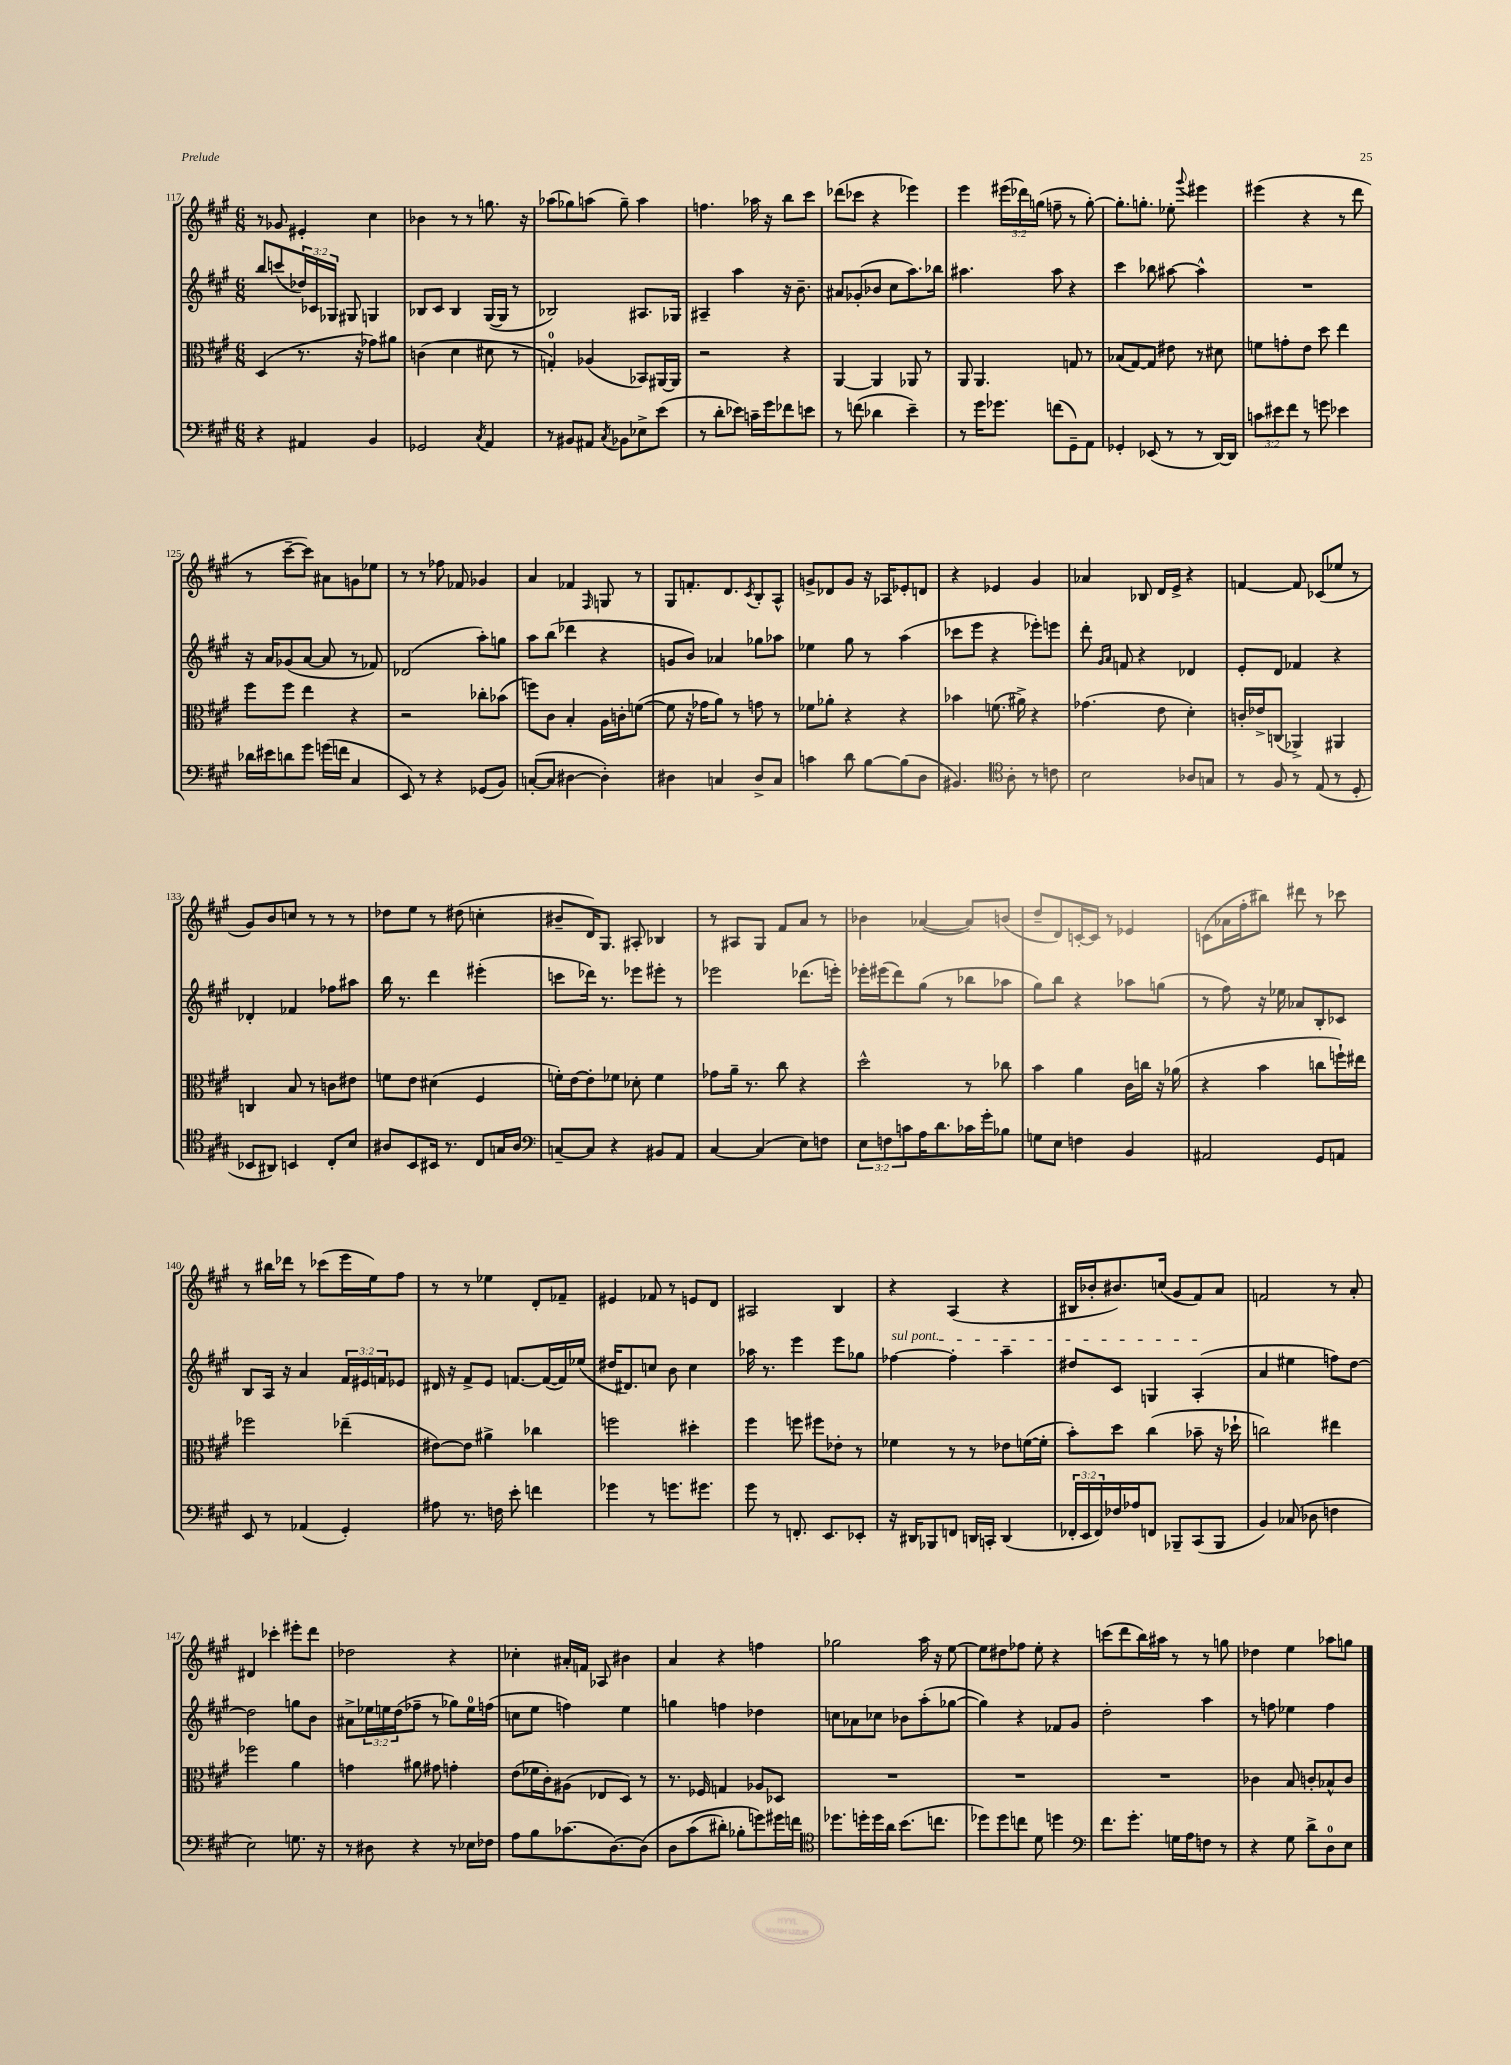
<<
\new StaffGroup <<
\new Staff = "s0" {
    \clef treble \key a \major \numericTimeSignature \time 6/8 \override Staff.TupletNumber.text = #tuplet-number::calc-fraction-text
    r8 ges'8 eis'4-. cis''4 |
    bes'4 r8 r8 g''8. r16 |
    aes''8( ges''8) a''8( ges''8--) a''4 |
    f''4. aes''16 r16 b''8 cis'''8 |
    des'''8( ces'''8 r4 ees'''4) |
    e'''4 \tuplet 3/2 { eis'''16( des'''16) g''16( } f''8-- r8 g''8~-.) |
    g''8.-. g''8.-. ees''8-. \appoggiatura { gis'''8 } eis'''4 |
    eis'''4( r4 r8 d'''8 |
    r8 cis'''8~-- cis'''8) ais'8 g'8 ees''8 |
    r8 r8 fes''8 fes'8 ges'4 |
    a'4 fes'4 \grace { fis16 } g8 r8 |
    gis8 f'8.-. d'8. \acciaccatura { cis'8 } b8-. a8-^ |
    g'8-> des'8 g'8 r16 aes16 ees'8-. d'8 |
    r4 ees'4 gis'4 |
    aes'4 bes8 d'16 e'16-> r4 |
    f'4~ f'8 ces'8( ees''8 r8 |
    gis'8) b'8 c''8 r8 r8 r8 |
    des''8 e''8 r8 dis''8( c''4-. |
    bis'8-- d'16) gis8. ais8-. bes4 |
    r8 ais8 gis8 fis'8 a'8 r8 |
    bes'4 aes'4~( aes'8) b'8( |
    d''8-- d'8) c'16~-. c'16 r8 ees'4 |
    c'8( aes'16 fis''16-. bis''8) dis'''8 r8 ces'''8 |
    r8 bis''16 des'''16 r8 ces'''8( e'''16 e''16) fis''8 |
    r8 r8 ees''4 d'8-. fes'8-- |
    eis'4 fes'8 r8 e'8 d'8 |
    ais2 b4 |
    r4 a4( r4 |
    bis16 bes'16-. bis'8.) c''16( gis'8 fis'8) a'8 |
    f'2 r8 a'8-. |
    dis'4 ces'''4-. eis'''8-. d'''8 |
    des''2 r4 |
    ces''4-. ais'16-. f'16 aes8 bis'4 |
    a'4 r4 f''4 |
    ges''2 a''16 r16 e''8~ |
    e''8 dis''8 fes''8 e''8-. r4 |
    c'''8( d'''8 b''16) ais''16 r8 r8 g''8 |
    des''4 e''4 aes''8 g''8 \bar "|." |
}
\new Staff = "s1" {
    \clef treble \key a \major \numericTimeSignature \time 6/8 \override Staff.TupletNumber.text = #tuplet-number::calc-fraction-text
    b''8 c'''8( \tuplet 3/2 { des''16) ces'16 ges16 } gis8 g4 |
    bes8 cis'8 bes4 gis16~( gis16 r8 |
    bes2) ais8. ges16 |
    ais4-- a''4 r16 b'8.-- |
    ais'8 ges'8-.( bes'8 cis''8 a''8.) bes''16 |
    ais''4. ais''8 r4 |
    cis'''4 bes''8 ais''8~ ais''4-^ |
    R2. |
    r16 a'16 ges'8( a'8~ a'8 r8 fes'8) |
    des'2( a''8-.) g''8 |
    a''8 b''8( des'''4 r4 |
    g'8 b'8) aes'4 ges''8 aes''8 |
    ees''4 gis''8 r8 a''4( |
    ces'''8 e'''8 r4 ees'''8-.) e'''8 |
    d'''8-. \grace { gis'16 a'16 } f'8 r4 des'4 |
    e'8-. d'8 fes'4 r4 |
    des'4-. fes'4 fes''8 ais''8 |
    b''16 r8. d'''4 eis'''4-.( |
    c'''8 des'''16) r8. ees'''8 eis'''8-. r8 |
    ees'''2 des'''8.( e'''16-.) |
    ees'''16-. eis'''16( d'''8) gis''8( r8 bes''8 aes''8 |
    gis''8) b''8 r4 aes''8 g''8( |
    r8 fis''8) r16 ees''16 aes'8 b8-. ces'8 |
    b8 a16 r16 a'4 \tuplet 3/2 { fis'16 eis'16 f'16 } ees'8 |
    dis'16 r16 fis'8-> e'8 f'8.~ f'16~( f'16) ees''16( |
    dis''16 dis'8.) c''8 b'8 c''4 |
    aes''16 r8. e'''4 e'''8 ges''8 |
    \once \override TextSpanner.bound-details.left.text = \markup { \italic "sul pont." } fes''4~\startTextSpan fes''4-. a''4-- |
    dis''8 cis'8 g4 a4-.\stopTextSpan( |
    a'4 eis''4 f''8) d''8~ |
    d''2 g''8 b'8 |
    ais'8-> \tuplet 3/2 { ees''16 e''16 d''16( } fes''8-- r8 ges''8) e''16-0 f''16( |
    c''8 e''8 f''4) e''4 |
    g''4 f''4 des''4 |
    c''8 aes'8 ces''8 bes'8 a''8-.( ges''8~ |
    ges''4) r4 fes'8 gis'8 |
    d''2-. a''4 |
    r8 f''8 ees''4 f''4 \bar "|." |
}
\new Staff = "s2" {
    \clef alto \key a \major \numericTimeSignature \time 6/8
    d4( r8. r16 ges'8) ais'8 |
    c'4( d'4 dis'8 r8 |
    g4-0-.) aes4( bes,8) ais,16~ ais,16 |
    r2 r4 |
    a,4~ a,4 aes,8 r8 |
    a,8 a,4. g8 r8 |
    bes8( gis8~) gis8 eis'8 r8 dis'8 |
    f'8 g'8-. e'8 d''8 e''4 |
    fis''8 fis''8 e''4 r4 |
    r2 ces''8-. bes'8( |
    f''8) cis'8 b4-. a16 c'16-. f'8~( |
    f'8 r16 ges'16 a'8) r8 g'8 r8 |
    fes'8 aes'8-. r4 r4 |
    bes'4 f'8.( ais'16->) r4 |
    ges'4.( e'8 d'4-.) |
    c'16-. ees'16-> c8( aes,4->) ais,4 |
    c4 b8 r8 c'8 eis'8 |
    f'8 e'8 dis'4( fis4 |
    f'16-.) e'16~ e'8-. fes'8 des'8-. fes'4 |
    ges'8 a'16-- r8. cis''8 r4 |
    d''2-^ r8 ces''8 |
    b'4 a'4 cis'16 c''16 r16 aes'16( |
    r4 b'4 c''8 f''16-!) eis''16 |
    fes''2 ees''4--( |
    eis'8~) eis'8 ais'4-> ces''4 |
    f''2 dis''4-. |
    fis''4 f''8 fis''8 ees'8-. r8 |
    fes'4 r8 r8 ees'8 f'16~( f'16-. |
    b'8-.) d''8 cis''4( bes'8-- r16 des''16-! |
    c''2) eis''4 |
    fes''2 a'4 |
    g'4 ais'8 gis'8 g'4-. |
    e'8( fes'16 cis'16-.) ais8( ees8 d8) r8 |
    r8. fes16 g4 aes8 des8 |
    R2. |
    R2. |
    R2. |
    ces'4 b8 c'8-. bes8-^ c'8 \bar "|." |
}
\new Staff = "s3" {
    \clef bass \key a \major \numericTimeSignature \time 6/8 \override Staff.TupletNumber.text = #tuplet-number::calc-fraction-text
    r4 ais,4 b,4 |
    ges,2 \acciaccatura { cis8 } a,4 |
    r8 bis,8 ais,8 \acciaccatura { cis8 } bes,8 ees8-> e'8( |
    r8 d'8-. ees'8) c'16-- gis'16 fes'8 e'8 |
    r8 f'8( des'4 e'4--) |
    r8 gis'16 ges'8. f'8( gis,8--) a,8 |
    ges,4-. ees,8( r8 r8 d,16~) d,16 |
    \tuplet 3/2 { c'8 eis'8 fis'8 } r8 g'8 ees'4 |
    des'16 eis'16 d'8 gis'8 g'16( f'16 cis4 |
    e,8) r8 r4 ges,8( b,8) |
    c8~-.( c8 dis4~ dis4-.) |
    dis4 c4 dis8-> c8 |
    c'4 d'8 b8~ b8( d8 |
    bis,4.) \clef tenor a8-. r8 c'8 |
    b2 aes8 g8 |
    r8 fis8 r8 e8( r8 d8-. |
    bes,8 ais,8) b,4 cis8-. b8 |
    ais8 b,8 bis,16 r8. cis8 g16 ais16 |
    \clef bass c8~-- c8 r4 bis,8 a,8 |
    cis4~ cis4( e8) f8 |
    \tuplet 3/2 { e8 f8 c'8 } a16 d'8. ces'16 gis'16-. bes8 |
    g8 e8 f4 b,4 |
    ais,2 gis,8 a,8 |
    e,8 r8 aes,4( gis,4-.) |
    ais8 r8. f16 e'8-. f'4 |
    ges'4 r8 g'8. gis'8. |
    gis'8 r8 f,8.-. e,8. ees,8-. |
    r16 dis,16 bes,,8 f,8 d,16 c,16-. d,4( |
    \tuplet 3/2 { fes,16-. e,16 fes,16) } fes16 aes16 f,8 bes,,8-- cis,8( bes,,8 |
    b,4) ces8( des8 f4 |
    e2) g8. r16 |
    r8 dis8 r4 r8 ees16 fes16 |
    a8 b8 ces'8.( d8.~) d8\( |
    d8 cis'8( dis'8-.) bes8-. g'8\) gis'16 f'16 |
    \clef tenor des''8. d''16-. d''16 a'16 b'8.( c''8. |
    des''8) des''8 c''8 d'8 d''4 |
    \clef bass fis'8. gis'8.-. g16 a16 f8 r8 |
    r4 gis8 d'8-> d8-0 e8 \bar "|." |
}
>>
>>
\layout { \context { \Score currentBarNumber = #117 } }
